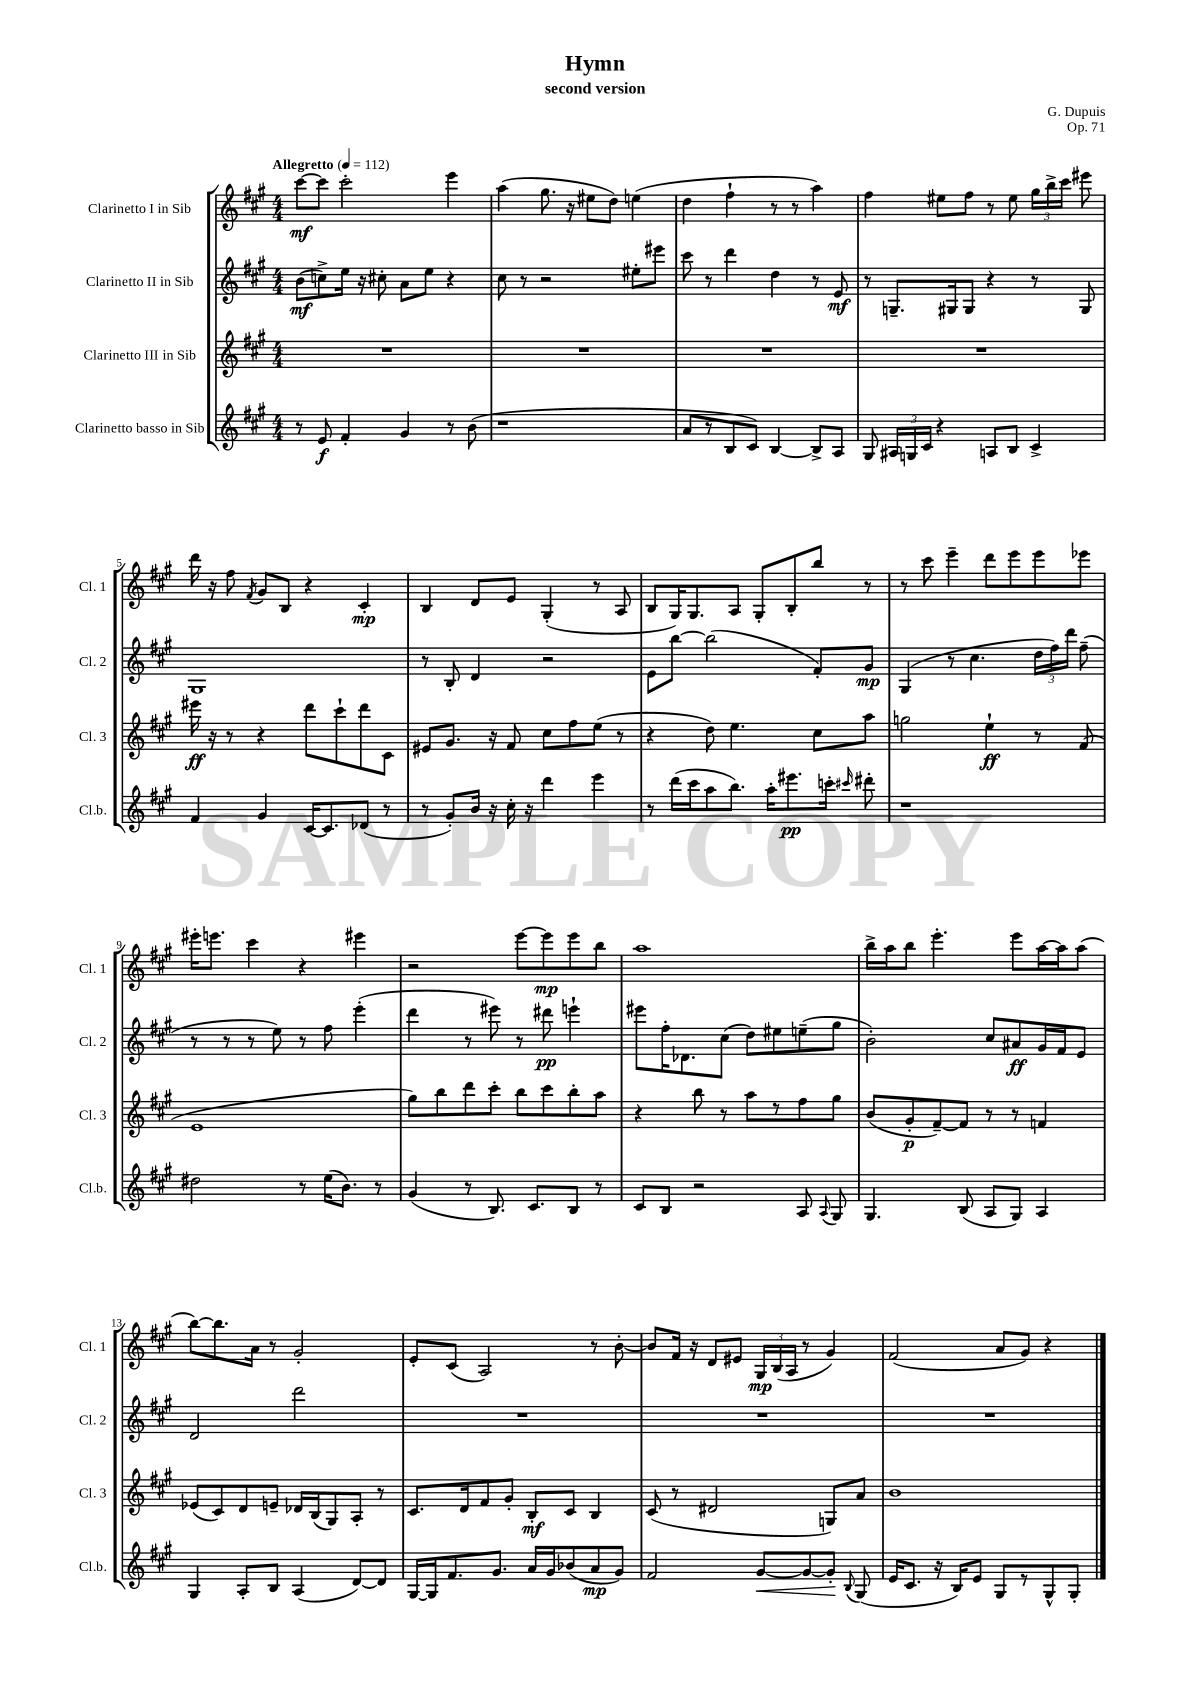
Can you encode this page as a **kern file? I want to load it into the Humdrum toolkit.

**kern	**kern	**kern	**kern
*staff4	*staff3	*staff2	*staff1
*clefG2	*clefG2	*clefG2	*clefG2
*k[f#c#g#]	*k[f#c#g#]	*k[f#c#g#]	*k[f#c#g#]
*M4/4	*M4/4	*M4/4	*M4/4
*MM112	*MM112	*MM112	*MM112
8r	1r	(8b	[8ccc#
8e	.	8cc^)	8ccc#]
4f#'	.	16ee	2ccc#'
.	.	16r	.
.	.	8cc#'	.
4g#	.	8a	.
.	.	8ee	.
8r	.	4r	4eee
(8b	.	.	.
=	=	=	=
1r	1r	8cc#	(4aa
.	.	8r	.
.	.	2r	8.gg#
.	.	.	16r
.	.	.	8ee#
.	.	.	8dd)
.	.	8ee#'	(4ee
.	.	8eee#	.
=	=	=	=
8a	1r	8ccc#	4dd
8r	.	8r	.
8B	.	4ddd	4ff#`
8c#)	.	.	.
[4B	.	4dd	8r
.	.	.	8r
8B^]	.	8r	4aa)
8A	.	8e	.
=	=	=	=
8G#	1r	8r	4ff#
24A#	.	8.G~	.
24G	.	.	.
24c#	.	.	.
4r	.	.	8ee#
.	.	16G#	.
.	.	8G#	8ff#
8A	.	4r	8r
8B	.	.	8ee#
4c#^	.	8r	24gg#
.	.	.	24bb^
.	.	.	24ccc#
.	.	8G#	8eee#
=	=	=	=
4f#	16eee#	1G#	16ddd
.	16r	.	16r
.	8r	.	8ff#
.	.	.	8qf#
4g#	4r	.	8g#
.	.	.	8B
[16c#	8ddd	.	4r
8.c#]	.	.	.
.	8ccc#`	.	.
(8d-	8ddd	.	4c#'
8r	8c#	.	.
=	=	=	=
8r	8e#	8r	4B
8g#')	8.g#	8B'	.
16b	.	4d	8d
16r	16r	.	.
16cc#'	8f#	.	8e
16r	.	.	.
4ddd	8cc#	2r	(4G#'
.	8ff#	.	.
4eee	(8ee	.	8r
.	8r	.	8A
=	=	=	=
8r	4r	8e	8B
(16ddd	.	[8bb	16G#)
16ccc#	.	.	8.G#
8aa	8dd)	(2bb]	.
8.bb)	4.ee	.	8A
.	.	.	8G#'
16aa'	.	.	.
8.eee#	.	.	8B'
.	8cc#	8f#')	8bb
16ccc'	.	.	.
16qqccc#	.	.	.
8ddd#'	8aa	8g#	8r
=	=	=	=
1r	2gg	(4G#	8r
.	.	.	8ccc#
.	.	8r	4eee~
.	.	4.cc#	.
.	4ee`	.	8ddd
.	.	.	8eee
.	8r	24dd	8eee
.	.	24ff#)	.
.	.	24ddd	.
.	(8f#	(8ff#~	8eee-
=	=	=	=
2dd#	1e	8r	16eee#'
.	.	.	8.eee
.	.	8r	.
.	.	8r	4ccc#
.	.	8ee)	.
8r	.	8r	4r
(16ee	.	8ff#	.
8.b)	.	.	.
.	.	(4eee'	4eee#
8r	.	.	.
=	=	=	=
(4g#	8gg#)	4ddd	2r
.	8bb	.	.
8r	8ddd	8r	.
8.B)	8ccc#'	8eee#)	.
.	8bb	8r	[8eee
8.c#	.	.	.
.	8ccc#	8ddd#	8eee]
8B	8bb'	4eee`	8eee
8r	8aa	.	8bb
=	=	=	=
8c#	4r	8eee#	1aa
8B	.	16ff#'	.
.	.	8.d-	.
2r	8bb	.	.
.	8r	(8cc#	.
.	8aa	8dd)	.
.	8r	8ee#	.
8A	8ff#	(8ee~	.
8qqA	.	.	.
8G#	8gg#	8gg#	.
=	=	=	=
4.G#	(8b	2b')	16bb^
.	.	.	16aa
.	8g#'	.	8bb
.	[8f#~)	.	4.eee'
(8B	8f#]	.	.
8A	8r	8cc#	.
8G#)	8r	8a#	8eee
4A	4f	16g#	[16aa
.	.	16f#	16aa]
.	.	8e	(8aa
=	=	=	=
4G#	(8e-	2d	[8bb)
.	8c#)	.	8.bb]
8A'	8d	.	.
.	.	.	16a
8B	8e~	.	8r
(4A	16d-	2ddd	2g#'
.	(16B	.	.
.	8G#)	.	.
[8d)	8A'	.	.
8d]	8r	.	.
=	=	=	=
[16G#	8.c#	1r	8e'
16G#]	.	.	.
8.f#	.	.	(8c#
.	16d	.	.
.	8f#	.	2A)
8.g#	.	.	.
.	8g#'	.	.
16a	8B'	.	.
16g#	.	.	.
(8b-	8c#	.	.
8a	4B	.	8r
8g#)	.	.	[8b'
=	=	=	=
2f#	(8c#	1r	8b]
.	8r	.	16f#
.	.	.	16r
.	2d#	.	8d
.	.	.	8e#
[8g#	.	.	24G#
.	.	.	(24B
.	.	.	24A
8g#_	.	.	8r
8g#']	8G)	.	4g#)
8qqB	.	.	.
(8G#	8a	.	.
=	=	=	=
16e	1b	1r	(2f#
8.c#	.	.	.
16r	.	.	.
16B)	.	.	.
8e	.	.	.
8G#	.	.	8a
8r	.	.	8g#)
8G#^^	.	.	4r
8G#'	.	.	.
==	==	==	==
*-	*-	*-	*-
